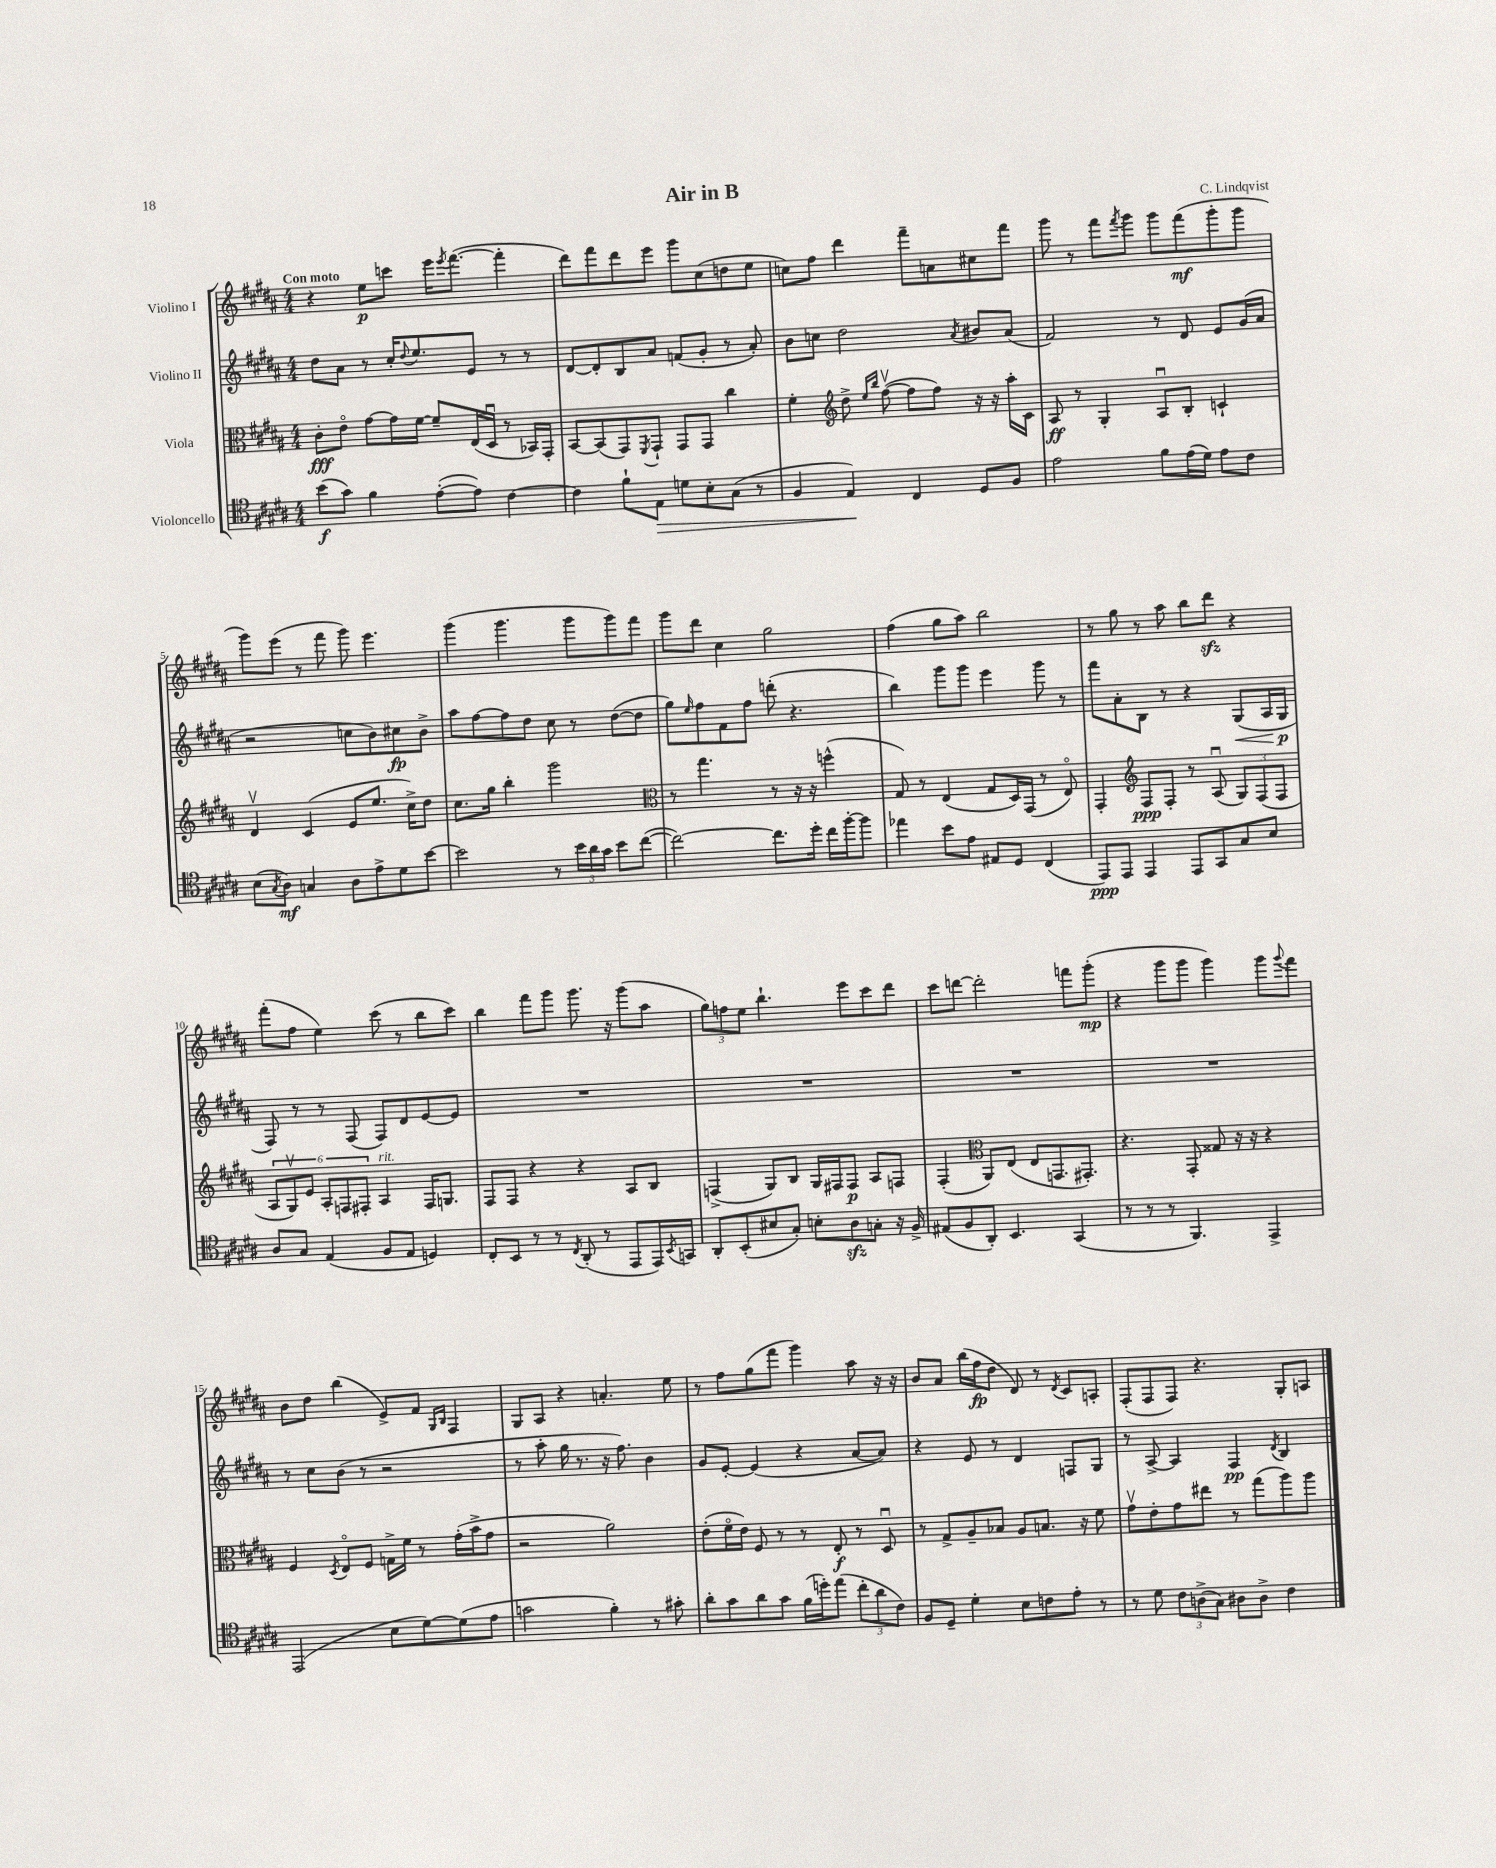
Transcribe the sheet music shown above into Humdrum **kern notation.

**kern	**dynam	**kern	**dynam	**kern	**dynam	**kern	**dynam
*part4	*part4	*part3	*part3	*part2	*part2	*part1	*part1
*staff4	*staff4	*staff3	*staff3	*staff2	*staff2	*staff1	*staff1
*I"Violoncello	*	*I"Viola	*	*I"Violino II	*	*I"Violino I	*
*clefC4	*	*clefC3	*	*clefG2	*	*clefG2	*
*k[f#c#g#d#a#]	*	*k[f#c#g#d#a#]	*	*k[f#c#g#d#a#]	*	*k[f#c#g#d#a#]	*
*M4/4	*	*M4/4	*	*M4/4	*	*M4/4	*
=1	=1	=1	=1	=1	=1	=1	=1
!	!	!	!	!	!	!LO:TX:a:B:t=Con moto	!
(8b\L	f	8c#'\L	fff	8dd#\L	.	4r	.
8g#\J)	.	8e\J	.	8a#\J	.	.	.
4f#\	.	[8g#\L	.	8r	.	8ee\L	p
.	.	16g#\L]	.	16cc#'/KL	.	8cccn\J	.
.	.	.	.	8qqdd#/	.	.	.
.	.	[16f#\JJ	.	8.ee/	.	.	.
([8e'\L	.	8f#~/L]	.	.	.	16eee\KL	.
.	.	.	.	.	.	8qeee/	.
.	.	.	.	.	.	([8.fff#\J	.
8e\J])	.	(16E/L	.	8e/J	.	.	.
.	.	16D#u/JJ	.	.	.	.	.
[4c#\	.	8r	.	8r	.	4fff#'\]	.
.	.	16BB-X/LL)	.	8r	.	.	.
.	.	16GG#'/JJ	.	.	.	.	.
=2	=2	=2	=2	=2	=2	=2	=2
4c#\]	.	[8BB/L	.	[8d#/L	.	8ddd#\L)	.
.	.	(8BB/]	.	8d#'/]	.	8fff#\	.
8f#`\L	.	8GG#/)	.	8B/	.	8ddd#\	.
.	.	8qFF#/	.	.	.	.	.
!	!LO:HP:b	!	!	!	!	!	!
8E\J	>	8GG#`/J	.	8a#/J	.	8eee\J	.
8dn\L	.	8GG#/L	.	(8fn/L	.	8ggg#\L	.
8B'\	.	8GG#/J	.	8g#'/J	.	(8cc#\	.
(8G#\J	.	4cc#\	.	8r	.	8ddn\	.
8r	.	.	.	8a#'/)	.	8ee\J	.
=3	=3	=3	=3	=3	=3	=3	=3
4F#/	.	4f#'\	.	8b\L	.	8ccn\L)	.
.	.	.	.	8ccn\J	.	8ff#\J	.
*	*	*clefG2	*	*	*	*	*
4E/)	.	8dd#^\	.	2dd#\	.	4ddd#\	.
.	.	16qqee/LL	.	.	.	.	.
.	.	16qqbb/JJ	.	.	.	.	.
.	.	([8ff#v\	.	.	.	.	.
4C#/	]	8ff#\L]	.	.	.	8fff#~\L	.
.	.	8ff#\J)	.	.	.	8an\	.
.	.	.	.	8qa#/	.	.	.
8D#/L	.	16r	.	8b#X/L	.	8cc#X\	.
.	.	16r	.	.	.	.	.
8F#/J	.	16aa#'\LL	.	(8a#/J	.	8fff#\J	.
.	.	16c#\JJ	.	.	.	.	.
=4	=4	=4	=4	=4	=4	=4	=4
2e\	.	8A#/	ff	2f#/)	.	8ggg#\	.
.	.	8r	.	.	.	8r	.
.	.	4G#'/	.	.	.	8fff#\L	.
.	.	.	.	.	.	8qfff#/	.
.	.	.	.	.	.	8ggg#\J	.
8f#\L	.	8A#u/L	.	8r	.	8ggg#\L	.
(16e\L	.	8B'/J	.	8d#/	.	(8fff#\	mf
16d#\JJ)	.	.	.	.	.	.	.
8e\L	.	4cn`/	.	8e/L	.	8ggg#'\	.
8c#\J	.	.	.	(16g#/L	.	8ggg#\J	.
.	.	.	.	16a#/JJ	.	.	.
!!LO:LB:g=z
=5	=5	=5	=5	=5	=5	=5	=5
(8B\L	.	4d#v/	.	2r	.	8ggg#\L)	.
8qG#/	.	.	.	.	.	.	.
8A#\J)	mf	.	.	.	.	(8eee\J	.
4Gn/	.	(4c#/	.	.	.	8r	.
.	.	.	.	.	.	8fff#\	.
8A#\L	.	8e/L	.	8ccn\L	.	8ggg#\)	.
8e^\	.	8.ee/J	.	8b\)	.	4.eee\	.
8d#\	.	.	.	8cc#X\	fp	.	.
.	.	16cc#^\KL)	.	.	.	.	.
[8b\J	.	8dd#\J	.	8b^\J	.	.	.
=6	=6	=6	=6	=6	=6	=6	=6
2b\]	.	8.cc#\L	.	8aa#\L	.	(4ggg#\	.
.	.	.	.	[8ff#\	.	.	.
.	.	16gg#\Jk	.	.	.	.	.
.	.	4bb'\	.	8ff#\]	.	4.ggg#\	.
.	.	.	.	8dd#\J	.	.	.
8r	.	2ggg#\	.	8cc#\	.	.	.
24b\LL	.	.	.	8r	.	8ggg#\L	.
24a#\	.	.	.	.	.	.	.
24g#\JJ	.	.	.	.	.	.	.
8b\L	.	.	.	([8dd#\L	.	8ggg#\)	.
([8cc#\J	.	.	.	8dd#\J]	.	8fff#\J	.
=7	=7	=7	=7	=7	=7	=7	=7
*	*	*clefC3	*	*	*	*	*
2cc#\_)	.	8r	.	8gg#\L)	.	8ggg#\L	.
.	.	.	.	16qqee/	.	.	.
.	.	4.gg#\	.	8ff#\	.	8ddd#\J	.
.	.	.	.	8f#\	.	4cc#\	.
.	.	.	.	8ff#\J	.	.	.
8.cc#\L]	.	8r	.	(8dddn'\	.	2gg#\	.
.	.	16r	.	4.r	.	.	.
16dd#'\Jk	.	16r	.	.	.	.	.
16cc#\LL	.	(4ffn^^\	.	.	.	.	.
[16ff#'\J	.	.	.	.	.	.	.
8ff#\J]	.	.	.	.	.	.	.
=8	=8	=8	=8	=8	=8	=8	=8
4ee-X\	.	8G#/)	.	4bb\)	.	(4ff#\	.
.	.	8r	.	.	.	.	.
8b\L	.	(4E/	.	8ggg#\L	.	8gg#\L	.
8e\J	.	.	.	8ggg#\J	.	8aa#\J)	.
8E#X/L	.	8G#/L	.	4eee\	.	2bb\	.
8D#/J	.	16D#/L)	.	.	.	.	.
.	.	(16GG#/JJ	.	.	.	.	.
(4C#/	.	8r	.	8ggg#\	.	.	.
.	.	8E/)	.	8r	.	.	.
=9	=9	=9	=9	=9	=9	=9	=9
8EE/L)	ppp	4GG#'/	.	8fff#\L	.	8r	.
8EE/J	.	.	.	8a#'\	.	8gg#\	.
*	*	*clefG2	*	*	*	*	*
4EE/	.	8F#/L	ppp	8B\J	.	8r	.
.	.	8F#'/J	.	8r	.	8aa#\	.
8EE/L	.	8r	.	4r	.	8bb\L	.
8GG#/	.	(8A#u/	.	.	.	8ddd#zz\J	.
!	!	!	!	!	!LO:HP:b	!	!
8G#/	.	12G#/L)	.	(8G#/L	<	4r	.
.	.	(12F#/	.	.	.	.	.
8B/J	.	.	.	16A#/L	.	.	.
.	.	12F#/J	.	.	.	.	.
.	.	.	.	16G#/JJ	p	.	.
.	.	.	.	.	[	.	.
!!LO:LB:g=z
=10	=10	=10	=10	=10	=10	=10	=10
8A#/L	.	12A#/L	.	8F#/)	.	(8fff#'\L	.
.	.	12G#v/)	.	.	.	.	.
8G#/J	.	.	.	8r	.	8ff#\J	.
.	.	12e/J	.	.	.	.	.
(4E/	.	12A#'/L	.	8r	.	4ee\)	.
.	.	12Fn/	.	.	.	.	.
.	.	.	.	(8F#/	.	.	.
.	.	12F#X'/J	.	.	.	.	.
!	!	!LO:TX:a:i:t=rit.	!	!	!	!	!
8F#/L	.	4A#/	.	8F#/L)	.	(8ccc#\	.
8E/J	.	.	.	8d#/	.	8r	.
4Dn/)	.	16F#/KL	.	[8e/	.	8bb\L	.
.	.	8.Gn/J	.	.	.	.	.
.	.	.	.	8e/J]	.	8ccc#\J)	.
=11	=11	=11	=11	=11	=11	=11	=11
8C#'/L	.	8F#/L	.	1r	.	4bb\	.
8BB/J	.	8F#/J	.	.	.	.	.
8r	.	4r	.	.	.	8fff#\L	.
8r	.	.	.	.	.	8ggg#\J	.
8qC#/	.	.	.	.	.	.	.
(8AA#'/	.	4r	.	.	.	8.ggg#\	.
8r	.	.	.	.	.	.	.
.	.	.	.	.	.	16r	.
8EE/L	.	8A#/L	.	.	.	(8ggg#\L	.
16EE/L)	.	8B/J	.	.	.	8aa#\J	.
8qBB/	.	.	.	.	.	.	.
16GGn/JJ	.	.	.	.	.	.	.
=12	=12	=12	=12	=12	=12	=12	=12
8AA#'/L	.	(4Fn^/	.	1r	.	12gg#\L)	.
.	.	.	.	.	.	12ffn\	.
(8BB'/	.	.	.	.	.	.	.
.	.	.	.	.	.	12ee\J	.
8B#X/	.	8G#/L)	.	.	.	4.bb`\	.
8G#'/J)	.	8B/J	.	.	.	.	.
8Bn'\L	.	16G#/LL	.	.	.	.	.
.	.	16F#X/J	.	.	.	.	.
8A#zz\	.	8F#/J	p	.	.	8eee\L	.
8Gn'\J	.	8A#/L	.	.	.	8ccc#\	.
16r	.	8Fn/J	.	.	.	8ddd#\J	.
16F#^/	.	.	.	.	.	.	.
=13	=13	=13	=13	=13	=13	=13	=13
(8E#X/L	.	(4F#'/	.	1r	.	8ccc#\L	.
8F#/	.	.	.	.	.	[8dddn\J	.
*	*	*clefC3	*	*	*	*	*
8AA#'/J)	.	8AA#/L)	.	.	.	2ddd'\]	.
4.BB/	.	(8E/J	.	.	.	.	.
.	.	8E/L	.	.	.	.	.
.	.	8.GGn/	.	.	.	.	.
(4GG#/	.	.	.	.	.	8fffn\L	.
.	.	8.GG#X'/J)	.	.	.	.	.
.	.	.	.	.	.	(8ggg#'\J	mp
=14	=14	=14	=14	=14	=14	=14	=14
8r	.	4.r	.	1r	.	4r	.
8r	.	.	.	.	.	.	.
8r	.	.	.	.	.	8ggg#\L	.
4.FF#/)	.	8GG#'/	.	.	.	8ggg#\J	.
.	.	8G##X/	.	.	.	4ggg#\)	.
.	.	16r	.	.	.	.	.
.	.	16r	.	.	.	.	.
4EE^/	.	4r	.	.	.	8ggg#\L	.
.	.	.	.	.	.	8qqggg#/	.
.	.	.	.	.	.	8fff#\J	.
!!LO:LB:g=z
=15	=15	=15	=15	=15	=15	=15	=15
(2EE/	.	4F#/	.	8r	.	8b\L	.
.	.	.	.	8cc#\L	.	8dd#\J	.
.	.	8qD#/	.	.	.	.	.
.	.	8E/L	.	(8b\J	.	(4bb\	.
.	.	8F#/J	.	8r	.	.	.
8B\L	.	16Gn^\LL	.	2r	.	8e^/L)	.
.	.	16f#\JJ	.	.	.	.	.
[8d#\)	.	8r	.	.	.	8f#/J	.
.	.	.	.	.	.	16qqG#/LL	.
.	.	.	.	.	.	16qqB/JJ	.
(8d#\]	.	(16g#'\LL	.	.	.	4F#/	.
.	.	16b^\J	.	.	.	.	.
8e\J	.	8g#\J	.	.	.	.	.
=16	=16	=16	=16	=16	=16	=16	=16
2gn\	.	2r	.	8r	.	8G#/L	.
.	.	.	.	8aa#'\	.	8A#/J	.
.	.	.	.	16gg#\	.	4r	.
.	.	.	.	8.r	.	.	.
4f#'\)	.	2a#\)	.	16r	.	4.an'/	.
.	.	.	.	8.ff#\)	.	.	.
8r	.	.	.	4b\	.	.	.
8g#X'\	.	.	.	.	.	8ee\	.
=17	=17	=17	=17	=17	=17	=17	=17
8a#'\L	.	(8e'\L	.	8g#/L	.	8r	.
8g#\	.	16f#\L	.	[8e'/J	.	8ff#\L	.
.	.	16e\JJ)	.	.	.	.	.
8a#\	.	8F#/	.	(4e/]	.	(8gg#\	.
8g#\J	.	8r	.	.	.	8fff#\J	.
(16f#\LL	.	8r	.	4r	.	4ggg#\)	.
16ddn'\J)	.	.	.	.	.	.	.
(8ee\J	.	8E'/	f	.	.	.	.
12cc#'\L	.	8r	.	[8a#/L	.	8aa#\	.
12a#\	.	.	.	.	.	.	.
.	.	8D#u/	.	8a#/J])	.	16r	.
12c#\J)	.	.	.	.	.	.	.
.	.	.	.	.	.	16r	.
=18	=18	=18	=18	=18	=18	=18	=18
8F#/L	.	8r	.	4r	.	8b/L	.
8D#~/J	.	8G#^/L	.	.	.	8a#/J	.
4d#'\	.	8A#~/	.	8e/	.	(16bb\LL	.
.	.	.	.	.	.	16ff#\J	fp
.	.	8B-X/J	.	8r	.	8dd#\J	.
8B\L	.	8A#/L	.	4d#/	.	8d#/)	.
8cn\	.	8.Bn/J	.	.	.	8r	.
.	.	.	.	.	.	8qd#/	.
8e'\J	.	.	.	8Fn/L	.	8c#/L	.
.	.	16r	.	.	.	.	.
8r	.	8f#\	.	8G#/J	.	8An'/J	.
=19	=19	=19	=19	=19	=19	=19	=19
8r	.	8g#v\L	.	8r	.	(8F#'/L	.
8d#\	.	8e'\	.	[8A#^/	.	8F#/	.
12c#\L	.	8g#\	.	4A#/]	.	8F#/J)	.
(12An^\	.	.	.	.	.	.	.
.	.	8ee#X\J	.	.	.	4.r	.
12G#\J)	.	.	.	.	.	.	.
8A#X\L	.	8r	.	4F#/	pp	.	.
8A#^\J	.	(8gg#\L	.	.	.	.	.
.	.	.	.	8qd#/	.	.	.
4c#\	.	8aa#\)	.	4B/	.	8G#'/L	.
.	.	8aa#\J	.	.	.	8An/J	.
==	==	==	==	==	==	==	==
*-	*-	*-	*-	*-	*-	*-	*-
